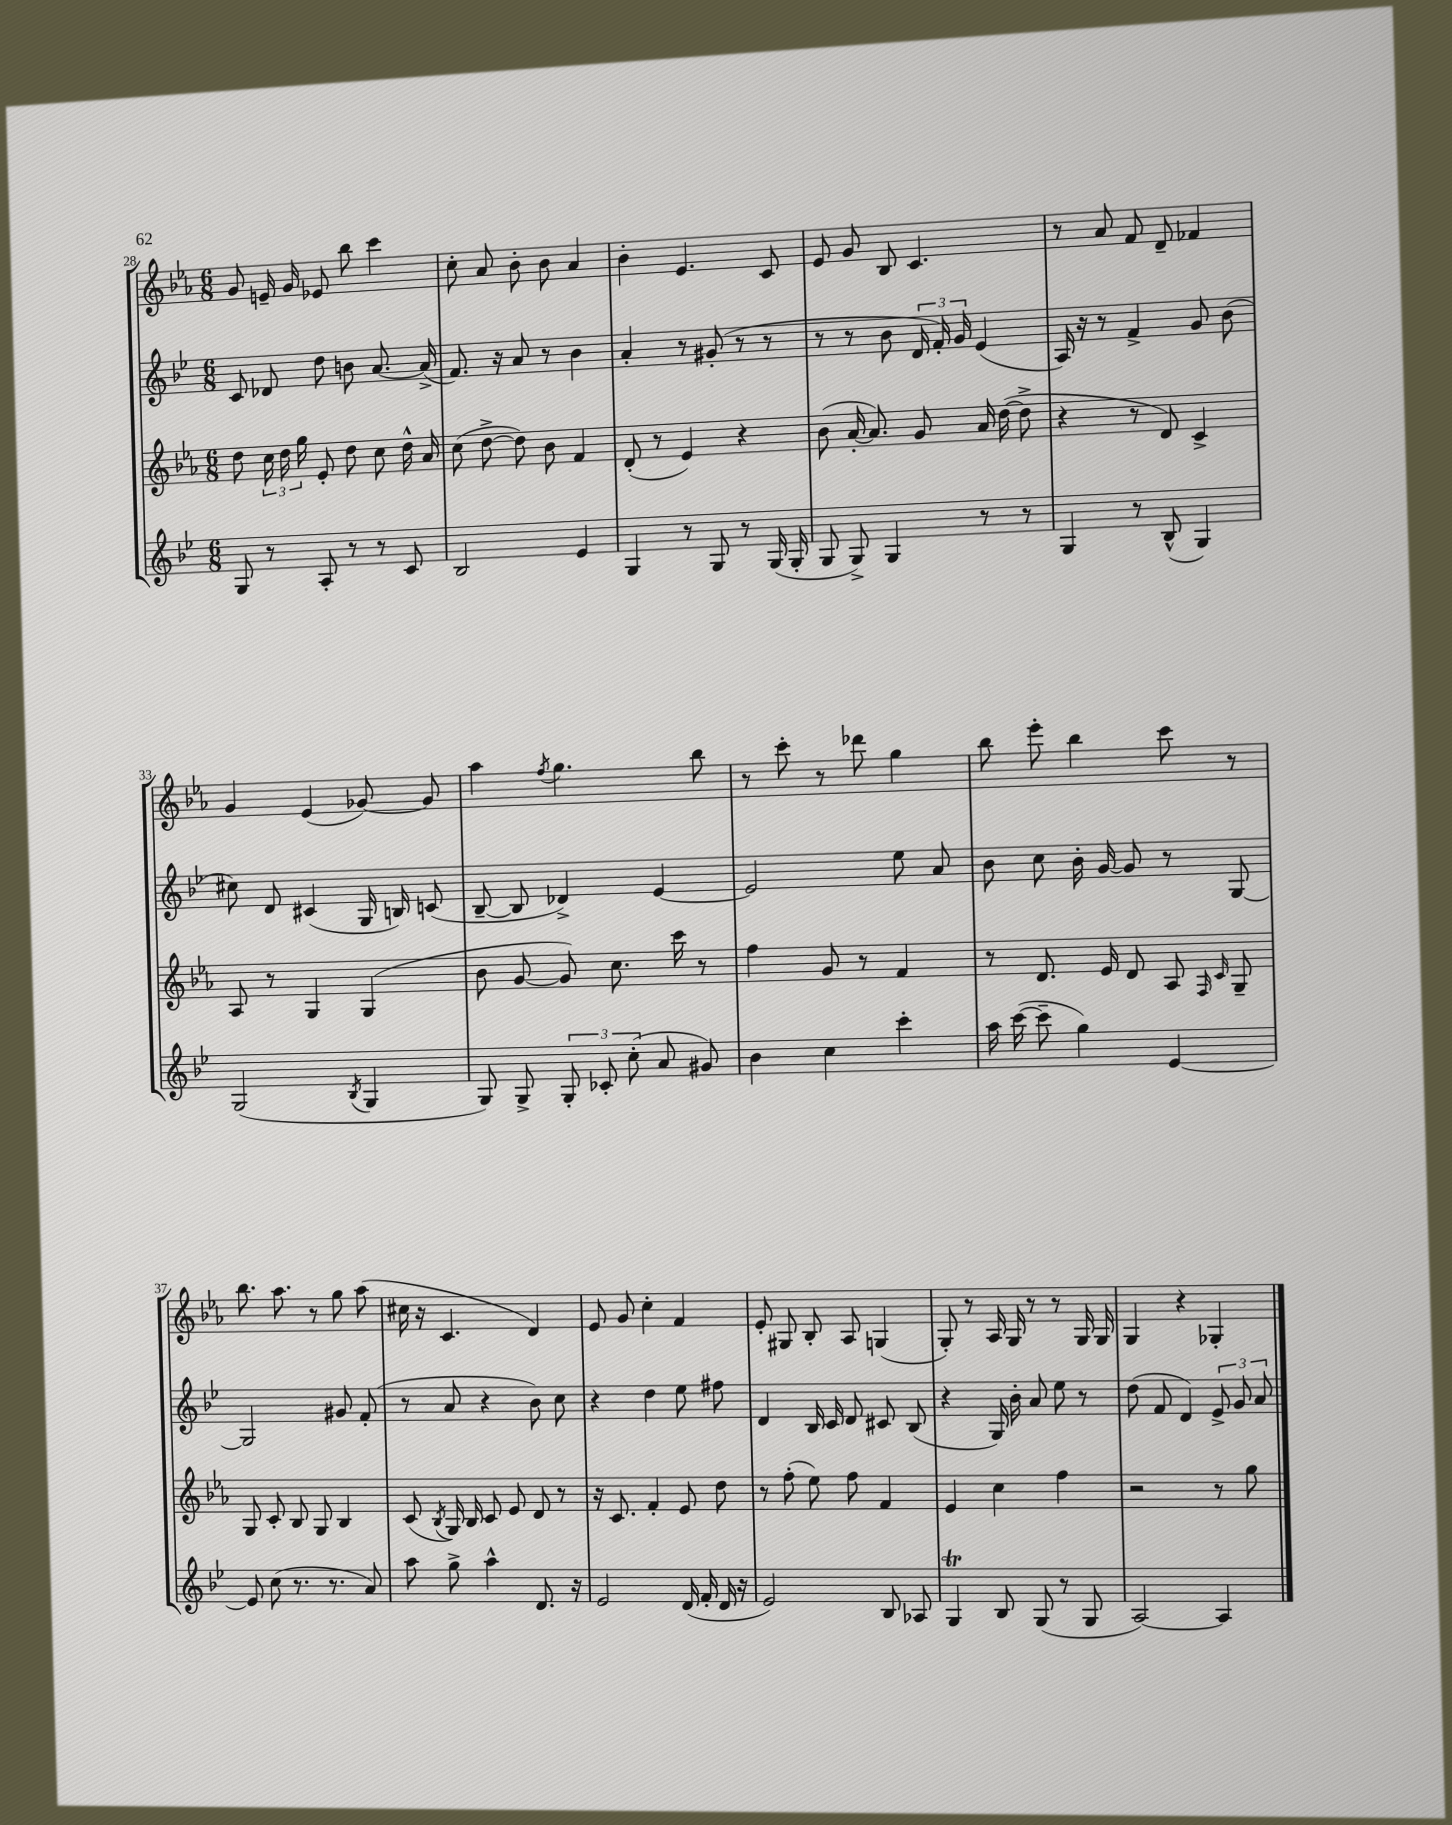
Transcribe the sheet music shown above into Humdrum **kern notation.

**kern	**kern	**kern	**kern
*part4	*part3	*part2	*part1
*staff4	*staff3	*staff2	*staff1
*clefG2	*clefG2	*clefG2	*clefG2
*k[b-e-]	*k[b-e-a-]	*k[b-e-]	*k[b-e-a-]
*M6/8	*M6/8	*M6/8	*M6/8
=28	=28	=28	=28
8G/	8dd\	8c/	8g/
8r	24cc\	8d-X/	16en~/
.	24dd\	.	.
.	.	.	16g/
.	24gg\	.	.
8A'/	8e-'/	8dd\	8e-X/
8r	8dd\	8bn\	8bb-\
8r	8cc\	[8.a/	4ccc\
8c/	16dd^^\	.	.
.	16a-/	(16a^/]	.
=29	=29	=29	=29
2B-/	(8cc\	8.f/)	8cc'\
.	[8dd^\	.	8a-/
.	.	16r	.
.	8dd\])	8a/	8b-'\
.	8b-\	8r	8b-\
4e-/	4f/	4b-\	4a-/
=30	=30	=30	=30
4G/	(8d'/	4a'/	4b-'\
.	8r	.	.
8r	4e-/)	8r	4.e-/
8G/	.	(8g#X'/	.
8r	4r	8r	.
(16G/	.	8r	8c/
16G'/	.	.	.
=31	=31	=31	=31
8G/	(8b-\	8r	8e-/
8G^/)	[16a-'/	8r	8g/
.	8.a-/])	.	.
4G/	.	8b-\	8B-/
.	8g/	24d/	4.c/
.	.	24f'/)	.
.	.	24g/	.
8r	16a-/	(4e-/	.
.	([16dd\	.	.
8r	8dd^\]	.	.
=32	=32	=32	=32
4G/	4r	16A/)	8r
.	.	16r	.
.	.	8r	8a-/
8r	8r	4f^/	8f/
(8B-^^/	8d/)	.	8d~/
4G/)	4c^/	8g/	4f-X/
.	.	(8b-\	.
!!LO:LB:g=z
=33	=33	=33	=33
(2G/	8A-/	8cc#X\)	4g/
.	8r	8d/	.
.	4G/	(4c#X/	(4e-/
8qB-/	.	.	.
4G/	(4G/	16G/	[8g-X/)
.	.	16Bn/)	.
.	.	(8cn/	8g-/]
=34	=34	=34	=34
8G/)	8b-\	[8B-~/	4aa-\
8G^/	[8g/	8B-/]	.
.	.	.	8qff/
12G'/	8g/])	4d-X^/)	4.gg\
12c-X'/	.	.	.
.	8.cc\	.	.
(12cc'\	.	.	.
8a/	.	[4e-/	.
.	16ccc\	.	.
8g#X/)	8r	.	8bb-\
=35	=35	=35	=35
4b-\	4ff\	2e-/]	8r
.	.	.	8ccc'\
4cc\	8g/	.	8r
.	8r	.	8ddd-X\
4ccc'\	4f/	8ee-\	4gg\
.	.	8a/	.
=36	=36	=36	=36
16aa\	8r	8b-\	8bb-\
([16ccc\	.	.	.
8ccc~\]	8.d/	8cc\	8eee-'\
4gg\)	.	16b-'\	4bb-\
.	16e-/	[16g/	.
.	8d/	8g/]	.
[4e-/	8A-/	8r	8ccc\
.	16qqF/	.	.
.	16qqc/	.	.
.	8G~/	[8G/	8r
!!LO:LB:g=z
=37	=37	=37	=37
8e-/]	8G/	2G/]	8.bb-\
(8cc\	8c'/	.	.
.	.	.	8.aa-\
8.r	8B-/	.	.
.	8G/	.	8r
8.r	.	.	.
.	4B-/	8g#X/	8gg\
8a/)	.	(8f'/	(8aa-\
=38	=38	=38	=38
8aa\	(8c/	8r	16cc#X\
.	.	.	16r
.	8qB-/	.	.
8gg^\	16G/)	8a/	4.c/
.	16B-/	.	.
4aa^^\	8c/	4r	.
.	8e-/	.	.
8.d/	8d/	8b-\)	4d/)
.	8r	8cc\	.
16r	.	.	.
=39	=39	=39	=39
2e-/	16r	4r	8e-/
.	8.c/	.	.
.	.	.	8g/
.	4f'/	4dd\	4cc'\
(16d/	8e-/	8ee-\	4f/
16f'/	.	.	.
16d/	8dd\	8ff#X\	.
16r	.	.	.
=40	=40	=40	=40
2e-/)	8r	4d/	8e-'/
.	(8ff'\	.	8G#X/
.	8ee-\)	16B-/	8B-'/
.	.	16c/	.
.	8ff\	8d/	8A-/
8B-/	4f/	8c#X/	(4Gn/
8A-X/	.	(8B-/	.
=41	=41	=41	=41
4GT/	4e-/	4r	8G'/)
.	.	.	8r
8B-/	4cc\	16G/)	16A-/
.	.	16b-'\	16G/
(8G/	.	8a/	8r
8r	4ff\	8ee-\	8r
8G/	.	8r	16G/
.	.	.	16G/
=42	=42	=42	=42
[2A/)	2r	(8dd\	4G/
.	.	8f/	.
.	.	4d/)	4r
4A/]	8r	12e-^/	4G-X'/
.	.	12g/	.
.	8gg\	.	.
.	.	12a/	.
==	==	==	==
*-	*-	*-	*-
